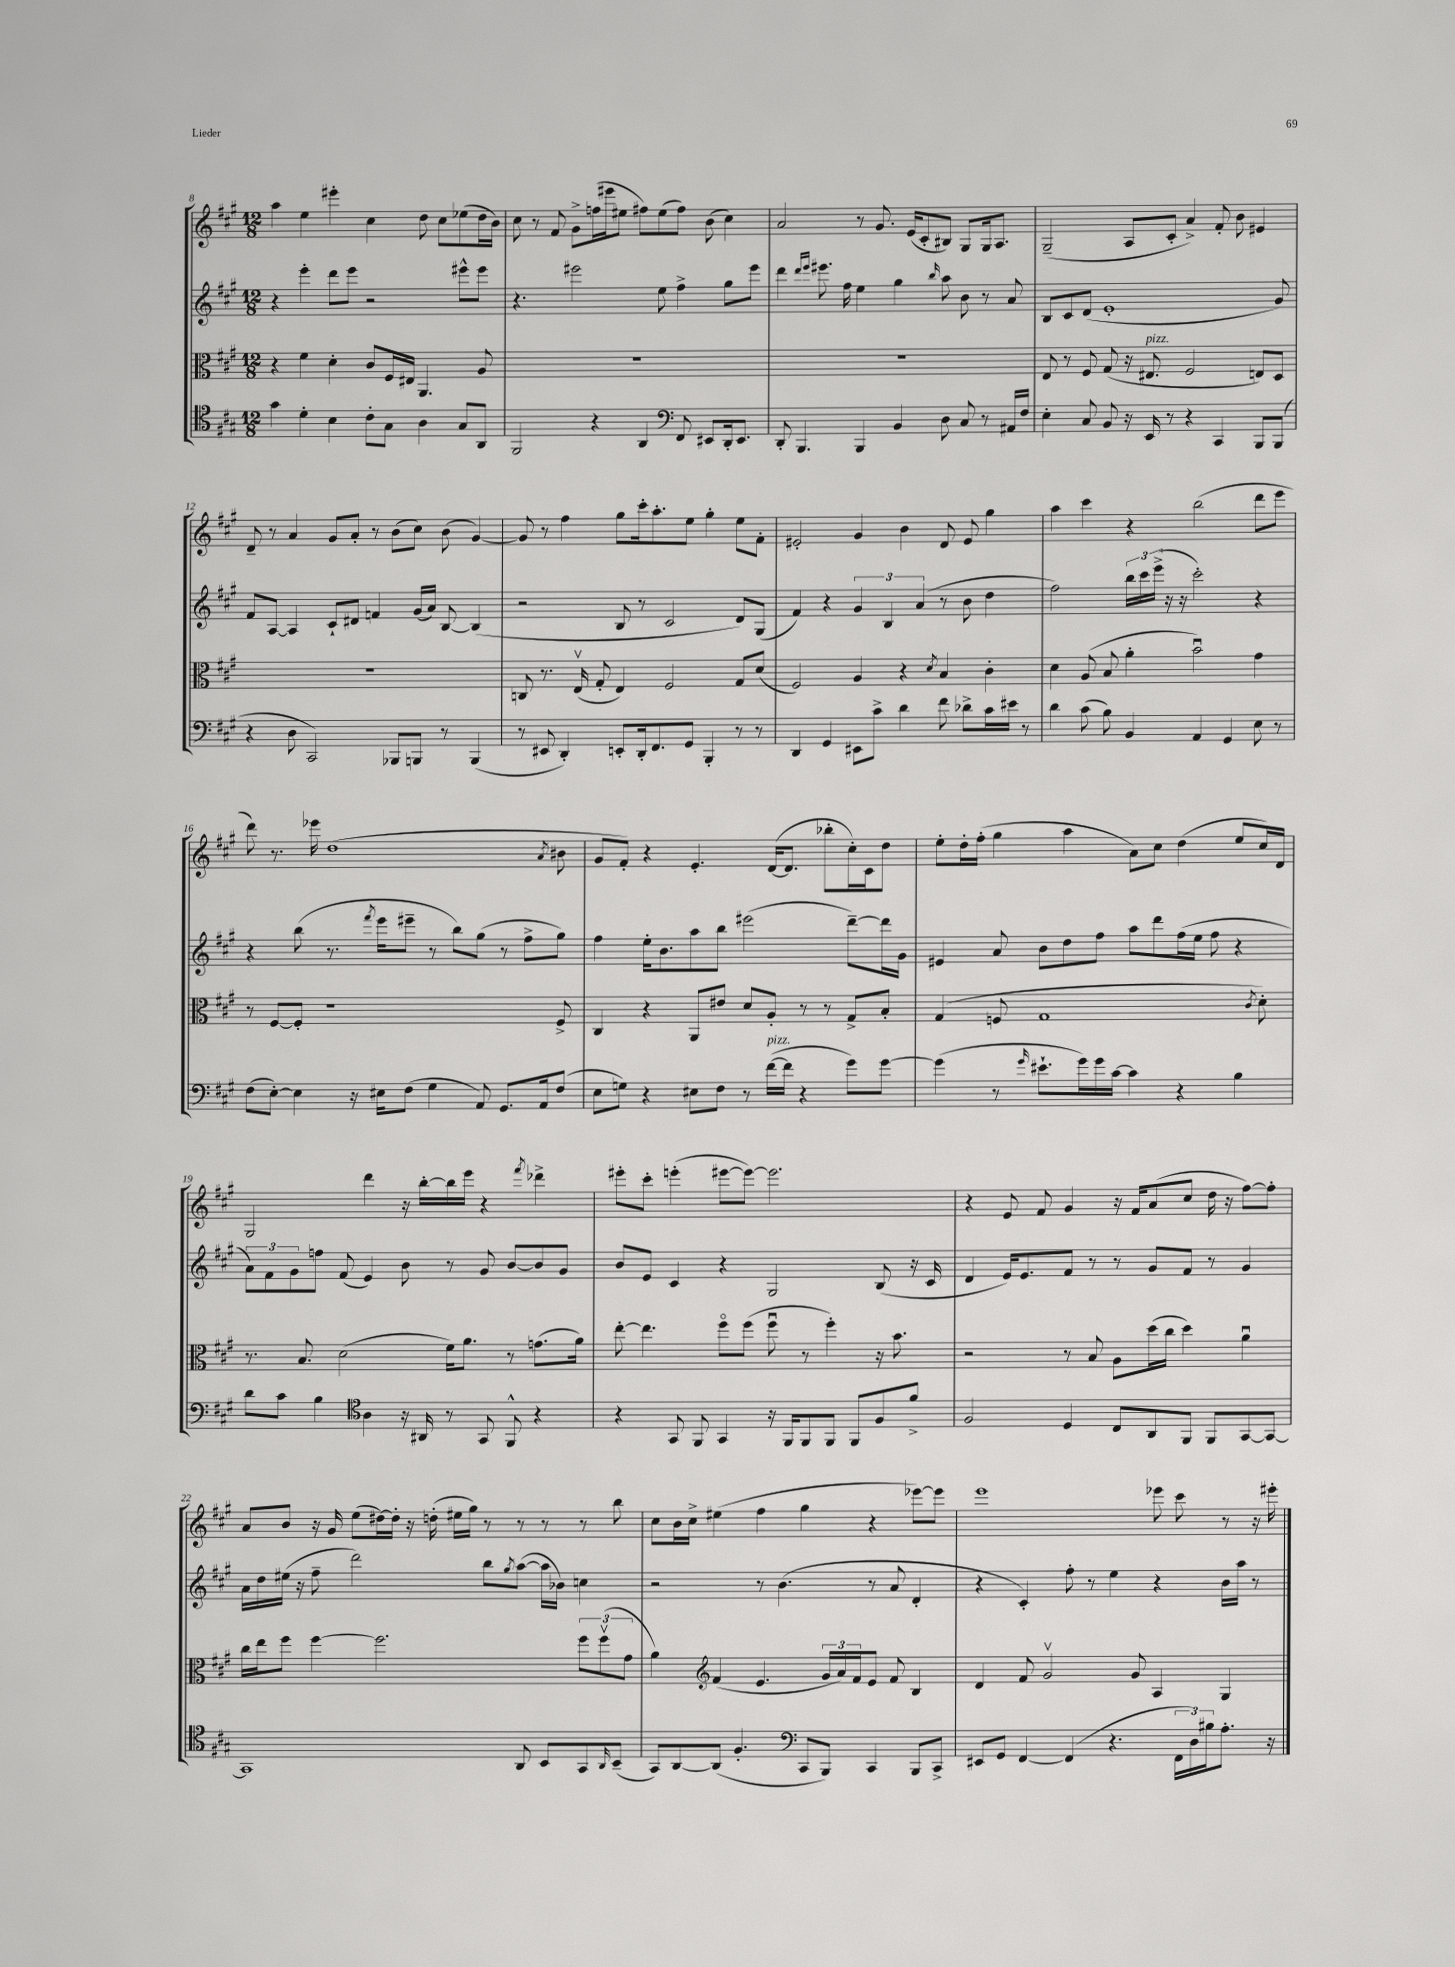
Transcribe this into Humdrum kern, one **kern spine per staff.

**kern	**kern	**kern	**kern
*staff4	*staff3	*staff2	*staff1
*clefC4	*clefC3	*clefG2	*clefG2
*k[f#c#g#]	*k[f#c#g#]	*k[f#c#g#]	*k[f#c#g#]
*M12/8	*M12/8	*M12/8	*M12/8
4g#	4r	4r	4aa
4d'	4f#	4eee'	4ee
4B	4d'	8ddd	4eee#'
.	.	8eee	.
8c#'	8c#	2r	4cc#
8G#	16F#	.	.
.	16E#	.	.
4A	4.AA	.	8dd
.	.	.	8cc#
8G#	.	8eee#^^	(8ee-
8AA	8A	8eee#	16dd
.	.	.	16b)
=	=	=	=
2FF#	1.r	4.r	8cc#
.	.	.	8r
.	.	.	8f#
.	.	2eee#	8g#^
4r	.	.	(16ff
.	.	.	16eee#
.	.	.	8ee#
4AA	.	.	8ff#)
.	.	8ee	(8ee#
*clefF4	*	*	*
8FF#	.	4ff#^	8ff#)
8EE#	.	.	(8b
16DD'	.	8gg#	4cc#)
8.EE#	.	.	.
.	.	8eee#	.
=	=	=	=
8DD'	1.r	4ddd	2a
4.BBB	.	.	.
.	.	16qqddd	.
.	.	16qqeee	.
.	.	8.eee#	.
.	.	16ff#	.
4BBB	.	4ee	8r
.	.	.	8.g#
4BB	.	4gg#	.
.	.	.	(16e
.	.	.	8c#'
.	.	16qqbb	.
8D	.	8aa	8B#)
8C#	.	8b	8G#
8r	.	8r	16G#
.	.	.	8.A
16AA#	.	8a	.
16F#	.	.	.
=	=	=	=
4E'	8E	8B	(2G#~
.	8r	8c#	.
8C#	8F#	(8d	.
8BB	(8G#	1e'	.
16r	16r	.	8A
16EE	8.E#	.	.
8r	.	.	8c#'
4r	2F#	.	4a^)
4CC#	.	.	8f#'
.	.	.	8b
8BBB	8E)	.	4e#
(8BBB	8D	8g#)	.
=	=	=	=
4r	1.r	8f#	8d~
.	.	[8A	8r
8D	.	4A]	4a
2CC#)	.	.	.
.	.	8c#`	8g#
.	.	8d#	8a'
.	.	4f	8r
8BBB-	.	.	(8b
8BBB	.	(16g#	8cc#)
.	.	16a)	.
8r	.	[8B	(8b
(4BBB	.	(4B]	[4g#)
=	=	=	=
8r	8C	2r	8g#]
8EE#	8.r	.	8r
4DD')	.	.	4ff#
.	(16Ev	.	.
.	8G#'	.	.
8EE'	4E)	8B	8gg#
16DD'	.	8r	16ccc#'
8.FF#	.	.	8.aa'
.	2F#	2c#	.
8GG#	.	.	8ee
4BBB'	.	.	4gg#'
8r	8G#	8d)	8ee
8r	(8d	(8G#	8f#'
=	=	=	=
4DD	2F#)	4f#)	2e#'
4GG#	.	4r	.
8EE#	4A	6g#	4g#
8c#^	.	.	.
.	.	6B	.
4d	4r	.	4b
.	.	(6a	.
.	8qd	.	.
8f#	4B	8r	8d
8d-^	.	8b	8e#
16c#	4c#'	4dd	4gg#
16e#	.	.	.
8r	.	.	.
=	=	=	=
4d	4d	2ff#)	4aa
(8c#	(8A	.	4ccc#
8B)	8B	.	.
4BB	4a'	24bb	4r
.	.	24ccc#	.
.	.	(24eee^	.
.	.	16r	.
.	.	16r	.
4AA	2bu)	2ccc#')	(2bb
4GG#	.	.	.
8E	4g#	4r	8ddd
8r	.	.	8eee
=	=	=	=
(8F#	8r	4r	8ddd)
[8E')	[8F#	.	8.r
4E]	8F#']	(8bb	.
.	.	.	16eee-
.	1r	8.r	(1dd
16r	.	.	.
.	.	8qfff#	.
16E#	.	16eee	.
(8F#	.	8eee#~	.
4G#	.	8r	.
.	.	8bb)	.
8AA)	.	(8gg#	.
8.GG#	.	8r	.
.	.	8ff#^	.
16AA	.	.	.
.	.	.	8qa
(8F#	8F#^	8gg#)	8b#
=	=	=	=
8E	4C#	4ff#	8g#
8G)	.	.	8f#')
4r	4r	16ee'	4r
.	.	8.b	.
8E#	8AA	8aa	4.e'
8F#	8e#	8bb	.
8r	8d	(2eee#	.
([16f#	8A'	.	([16d
16f#]	.	.	8.d]
4r	8r	.	.
.	8r	.	8bb-'
8g#)	8G#^	[8ddd~)	16cc#')
.	.	.	16c#
[8g#	8B'	16ddd]	8dd
.	.	16g#	.
=	=	=	=
(4g#]	(4G#	4e#	8ee'
.	.	.	16dd'
.	.	.	(16ff#'
8r	8F	8a	4gg#
16qqg#	.	.	.
8.e#`	1G#	8b	.
.	.	8dd	4aa
16g#)	.	.	.
16g#	.	8ff#	.
[16c#	.	.	.
4c#]	.	8aa	8a)
.	.	8ddd	8cc#
4r	.	(16ff#	(4dd
.	.	16ee	.
.	.	8ff#	.
4B	.	4r	8ee
.	8qc#	.	.
.	8d')	.	16cc#)
.	.	.	16d
=	=	=	=
8d	8.r	12a)	2G#
.	.	12f#	.
8c#	.	.	.
.	.	12g#	.
.	8.B	.	.
4B	.	8ff	.
.	(2d	(8f#	.
*clefC4	*	*	*
4A	.	4e)	4ddd
16r	.	8b	16r
16AA#	.	.	[16bb'
8r	16f#)	8r	16bb]
.	8.a	.	16eee
8GG#	.	8g#	4r
8FF#^^	8r	[8b	.
.	.	.	8qfff#
4r	(8.g	8b]	4ddd-^
.	.	8g#	.
.	16a)	.	.
=	=	=	=
4r	[8ee'	8b	8eee#'
.	4.ee]	8e	8ccc#'
8GG#	.	4c#	(4eee'
8FF#	.	.	.
4GG#	8ff#o	4r	[8eee#
.	(8ff#	.	8eee#_)
16r	8ff#u	2G#	2.eee#]
16FF#	.	.	.
8FF#	8r	.	.
8FF#	4ff#')	.	.
8FF#	.	.	.
8F#	16r	(8B	.
.	8.b	.	.
8f#^	.	16r	.
.	.	16c#	.
=	=	=	=
2F#	2r	4d	4r
.	.	16e)	8e
.	.	8.e	.
.	.	.	8f#
4D	8r	8f#	4g#
.	8B	8r	.
8C#	8A	8r	16r
.	.	.	16f#
8AA	(16dd	8g#	(8a
.	16cc#	.	.
8FF#	4dd)	8f#	8cc#
8FF#	.	8r	16dd
.	.	.	16r
[8GG#	4au	4g#	[8ff#)
8GG#_	.	.	8ff#']
=	=	=	=
1GG#]	16cc#	16a	8a
.	16ee	16dd	.
.	8ff#	(16ee#	8b
.	.	16r	.
.	[4ff#	8ff#~	16r
.	.	.	16g#
.	.	2ddd)	(8ee
.	2.ff#]	.	[16dd#)
.	.	.	16dd#']
.	.	.	16r
.	.	.	(16dd'
.	.	.	16ee#
.	.	.	16gg#)
.	.	8bb	8r
.	.	8qgg#	.
8AA	.	([8aa	8r
8BB	.	16aa]	8r
.	.	16b-)	.
8GG#	12ff#	4cc	8r
.	(12ff#v	.	.
16qqAA	.	.	.
(8BB~	.	.	8bb
.	12g#	.	.
=	=	=	=
8GG#)	4a)	2r	8cc#
[8AA	.	.	16b
.	.	.	16cc#^
*	*clefG2	*	*
(8AA]	(4f#	.	(4ee#
4.F#'	.	.	.
.	4.e	8r	4ff#
.	.	(4.b	.
*clefF4	*	*	*
8CC#	.	.	4gg#
8BBB)	24g#	.	.
.	24a)	.	.
.	24f#	.	.
4CC#	8e	8r	4r
.	8f#	8a	.
8BBB	4B	4d'	[8eee-)
8CC#^	.	.	8eee-]
=	=	=	=
8EE#	4d	4r	1eee
8GG#	.	.	.
[4FF#	8f#	4c#')	.
.	2g#v	.	.
(4FF#]	.	8ff#'	.
.	.	8r	.
4.r	.	4ee	.
.	8g#	.	.
.	4A	4r	8eee-
24FF#	.	.	8ccc#
24D)	.	.	.
24B#	.	.	.
8.A'	4G#	16b	8r
.	.	16aa	.
.	.	8r	16r
16r	.	.	16eee#'
==	==	==	==
*-	*-	*-	*-
